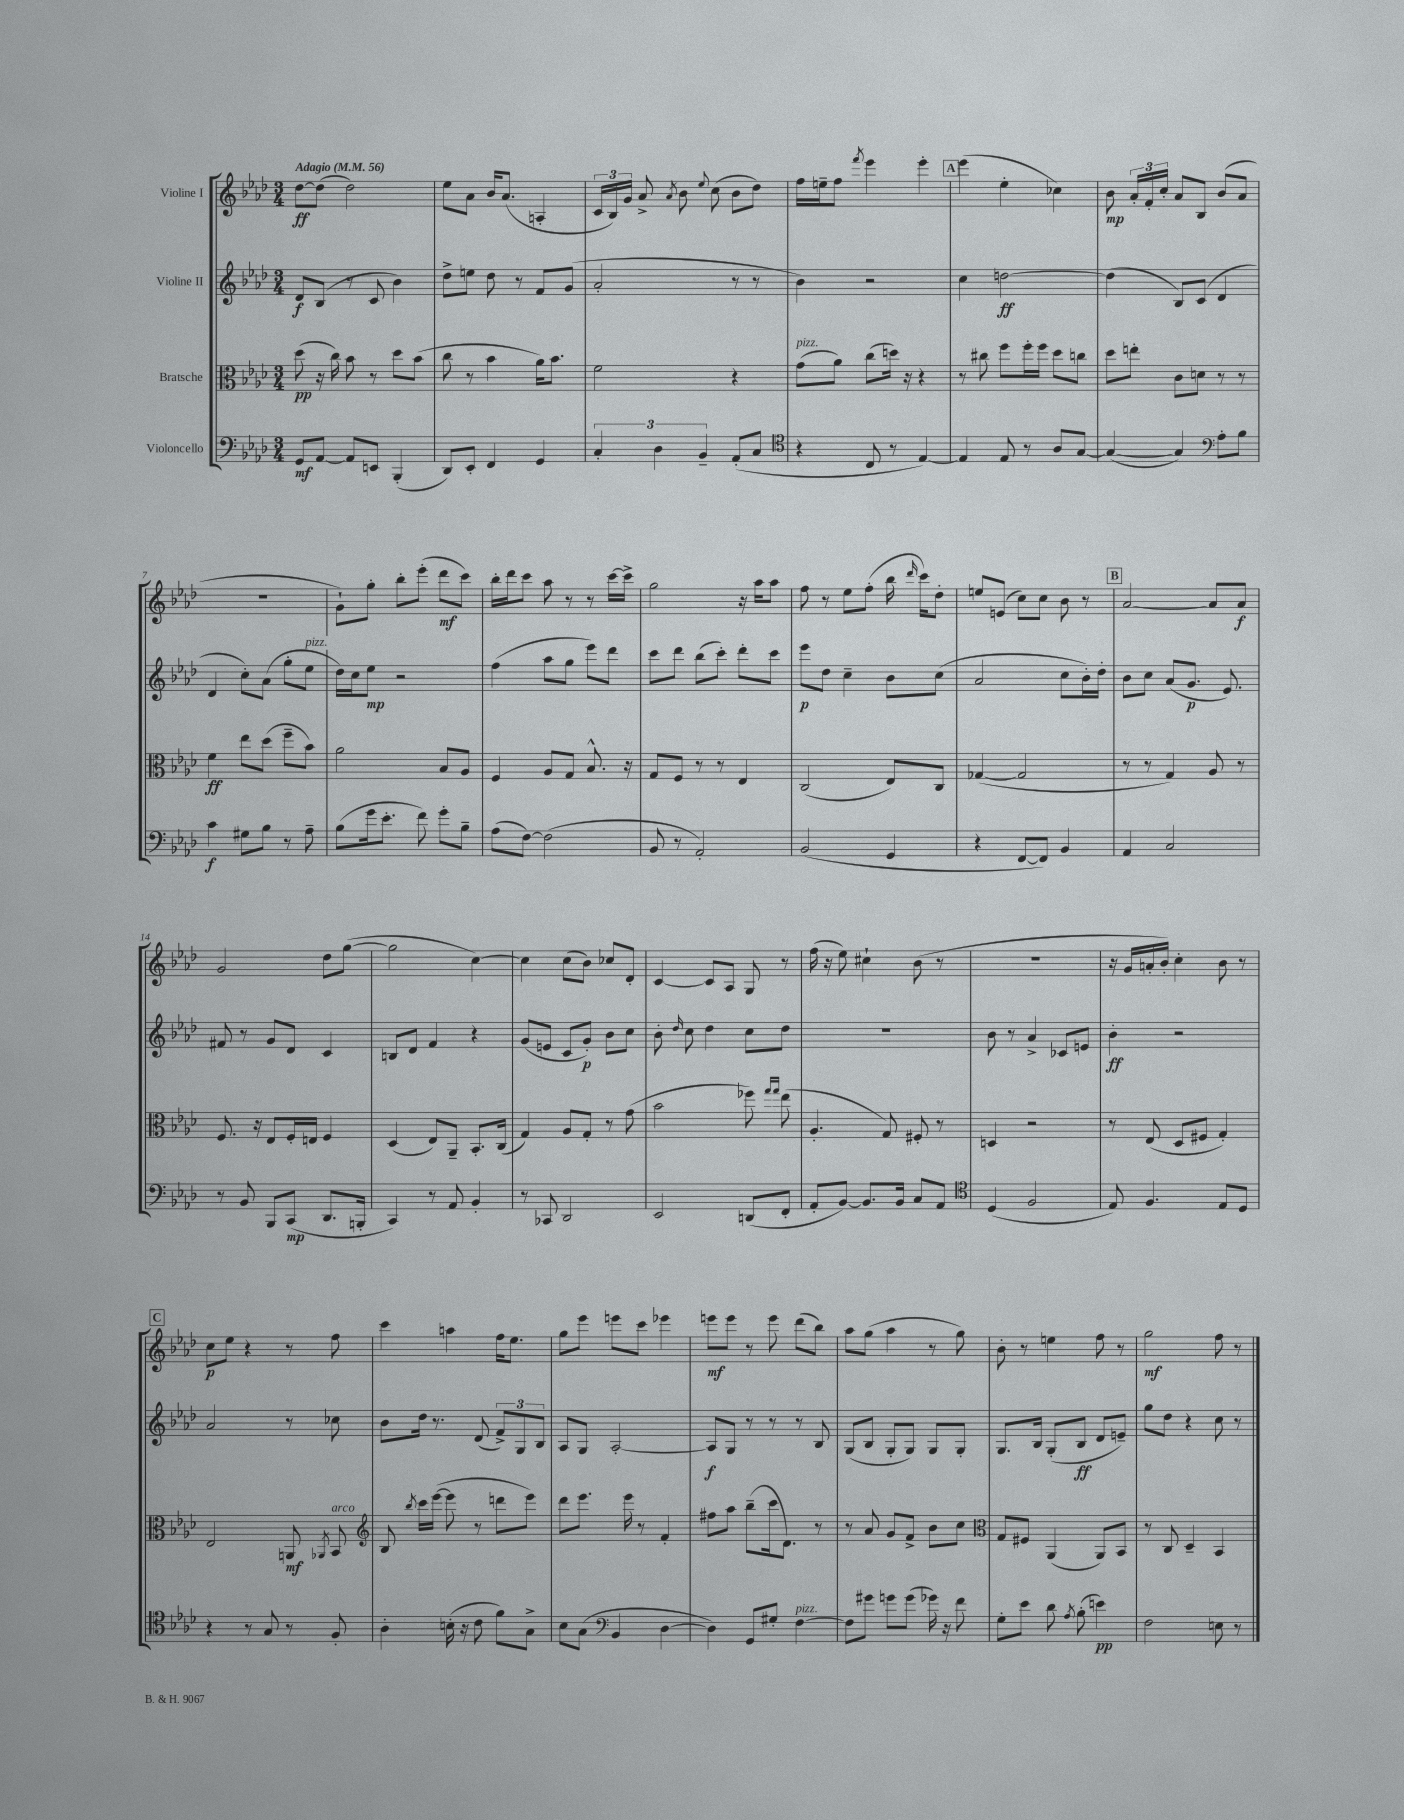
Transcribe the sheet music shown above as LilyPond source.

<<
\new StaffGroup <<
\new Staff = "s0" \with { instrumentName = "Violine I" } {
    \clef treble \key aes \major \numericTimeSignature \time 3/4 \tempo "Adagio" 4 = 56
    \autoBeamOff des''8[~\ff des''8]( des''2) |
    ees''8[ aes'8] bes'16[ aes'8.]( a4-. |
    \tuplet 3/2 { c'16[ bes16) g'16] } aes'8-> \acciaccatura { aes'8 } bes'8 \appoggiatura { ees''8 } c''8( bes'8[ des''8]) |
    f''16[ e''16-- f''8] \acciaccatura { f'''8 } ees'''4 ees'''4-. |
    \mark \markup { \box "A" } ees'''4( ees''4-. ces''4) |
    bes'8\mp \tuplet 3/2 { aes'16[-. f'16-. c''16]-. } aes'8[ bes8] bes'8[( aes'8] |
    R2. |
    g'8[-!) g''8]-. bes''8[-. ees'''8]-.( des'''8[\mf c'''8]) |
    bes''16[-. des'''16 c'''8] aes''8 r8 r8 c'''16[~ c'''16]-> |
    g''2 r16 aes''16[ aes''8] |
    f''8 r8 ees''8[ f''8]-.( bes''16 \grace { des'''16 } c'''16[) des''8]-. |
    e''8[ e'8]( c''8[) c''8] bes'8 r8 |
    \mark \markup { \box "B" } aes'2~ aes'8[ aes'8]\f |
    g'2 des''8[ g''8]~( |
    g''2 c''4~) |
    c''4 c''8[( bes'8]) ces''8[ des'8]-. |
    c'4~ c'8[ aes8] g8 r8 |
    f''16( r16 ees''8) cis''4-! bes'8( r8 |
    R2. |
    r16 g'16[ a'16-. bes'16]-.) c''4-. bes'8 r8 |
    \mark \markup { \box "C" } c''8[\p ees''8] r4 r8 f''8 |
    c'''4 a''4 f''16[ ees''8.] |
    g''8[ ees'''8] e'''8[ c'''8] ees'''4 |
    e'''8[\mf e'''8] r8 e'''8 des'''8[( bes''8]) |
    aes''8[ g''8]( aes''4 r8 g''8) |
    bes'8-. r8 e''4 f''8 r8 |
    g''2\mf f''8 r8 \bar "|." |
}
\new Staff = "s1" \with { instrumentName = "Violine II" } {
    \clef treble \key aes \major \numericTimeSignature \time 3/4
    \autoBeamOff des'8[\f bes8]( r8 c'8 bes'4) |
    des''8[-> e''8] des''8 r8 f'8[ g'8]( |
    aes'2-. r8 r8 |
    bes'4) r2 |
    \mark \markup { \box "A" } c''4 d''2~\ff |
    d''4( bes8[) c'8]( des'4 |
    des'4 c''8[-.) aes'8]( g''8[-. ees''8]^\markup { \italic "pizz." } |
    des''16[) c''16 ees''8]\mp r2 |
    f''4( aes''8[ g''8] ees'''8[) des'''8] |
    c'''8[ des'''8] bes''8[( c'''8]-.) des'''8[-. c'''8] |
    ees'''8[\p des''8] c''4-- bes'8[ c''8]( |
    aes'2 c''8[ bes'16-.) des''16]-. |
    \mark \markup { \box "B" } bes'8[ c''8] aes'8[( g'8.]\p ees'8.) |
    fis'8 r8 g'8[ des'8] c'4 |
    b8[ des'8] f'4 r4 |
    g'8[( e'8] c'8[ g'8]-.\p) bes'8[ c''8] |
    bes'8-. \grace { des''16 } c''8 des''4 c''8[ des''8] |
    R2. |
    bes'8 r8 aes'4-> ces'8[ e'8] |
    bes'4-.\ff r2 |
    \mark \markup { \box "C" } aes'2 r8 ces''8 |
    bes'8[ des''16] r8. des'8( \tuplet 3/2 { f'8[->) g8 bes8] } |
    aes8[ g8] aes2~-. |
    aes8[\f g8] r8 r8 r8 bes8 |
    g8[( bes8] g8[-. g8]) g8[ g8]-. |
    g8.[ bes16] g8[-.( bes8]\ff des'8[ e'8]--) |
    g''8[ des''8] r4 c''8 r8 \bar "|." |
}
\new Staff = "s2" \with { instrumentName = "Bratsche" } {
    \clef alto \key aes \major \numericTimeSignature \time 3/4
    \autoBeamOff des''8\pp( r16 c''16) bes'8 r8 des''8[ bes'8]( |
    c''8 r8 bes'4 aes'16[) bes'8.] |
    f'2 r4 |
    g'8[^\markup { \italic "pizz." }( aes'8]) c''8[( d''16]) r16 r4 |
    \mark \markup { \box "A" } r8 cis''8 f''8[ f''16-. f''16] des''8[ c''8] |
    des''8[ e''8]-. c'8[ d'8] r8 r8 |
    f'4\ff ees''8[ des''8]( f''8[-- bes'8]) |
    aes'2 bes8[ aes8] |
    f4 aes8[ g8] bes8.-^ r16 |
    g8[ f8] r8 r8 ees4 |
    c2( ees8[) c8] |
    ges4~( ges2 |
    \mark \markup { \box "B" } r8 r8 g4) aes8 r8 |
    f8. r16 ees8[ f16-. e16] f4 |
    des4( ees8[) aes,8]-- bes,8.[-. c16]( |
    g4) aes8[ g8]-. r8 g'8( |
    bes'2 fes''8) \grace { g''16[ g''16] } ees''8( |
    aes4.-. g8) fis8-. r8 |
    d4 r2 |
    r8 ees8( des8[ fis8] g4-.) |
    \mark \markup { \box "C" } ees2 a,8\mf \acciaccatura { aes,8 } bes,8^\markup { \italic "arco" } |
    \clef treble bes8 \acciaccatura { bes''8 } c'''16[ ees'''16]~( ees'''8 r8 d'''8[ ees'''8]) |
    des'''8[ ees'''8.] ees'''16 r8 f'4-. |
    fis''8[ aes''8] bes''8[--( c'''16 des'8.]) r8 |
    r8 aes'8 g'8[ f'8]-> bes'8[ c''8] |
    \clef alto g8[ fis8] aes,4( aes,8[) bes,8] |
    r8 c8 des4-- bes,4 \bar "|." |
}
\new Staff = "s3" \with { instrumentName = "Violoncello" } {
    \clef bass \key aes \major \numericTimeSignature \time 3/4
    \autoBeamOff g,8[\mf aes,8]~ aes,8[ e,8] bes,,4-.( |
    des,8[) ees,8]-. f,4 g,4 |
    \tuplet 3/2 { c4-. des4 bes,4-- } aes,8[-.( c8] |
    \clef tenor r4 c8 r8 ees4~) |
    \mark \markup { \box "A" } ees4 ees8 r8 aes8[ g8]~ |
    g4~( g4) \clef bass aes8[-. bes8] |
    c'4\f gis8[ bes8] r8 aes8-- |
    bes8[( g'16 ees'8.]-. f'8) g'8[-. bes8]-- |
    aes8[( f8]~) f2( |
    bes,8 r8 aes,2-.) |
    bes,2( g,4 |
    r4 f,8[~ f,8]) bes,4 |
    \mark \markup { \box "B" } aes,4 c2 |
    r8 bes,8 bes,,8[ c,8]\mp( des,8.[ b,,16]-. |
    c,4) r8 aes,8 bes,4-. |
    r8 ces,8 des,2 |
    ees,2 d,8[( f,8]-. |
    aes,8[-. bes,8]~) bes,8.[ bes,16] c8[ aes,8] |
    \clef tenor des4( f2 |
    ees8) f4. ees8[ des8] |
    \mark \markup { \box "C" } r4 r8 g8 r8 f8-. |
    aes4-. b16-.( r16 c'8 f'8[) g8]-> |
    bes8[ g8]( \clef bass bes,4 des4~ |
    des4) g,8[ gis8]-. f4~^\markup { \italic "pizz." } |
    f8[ gis'8] g'8[ g'8]( ges'16) r16 f'8 |
    g8[-. ees'8] des'8 \acciaccatura { aes8 } bes8-.( e'4\pp) |
    f2 e8 r8 \bar "|." |
}
>>
>>
